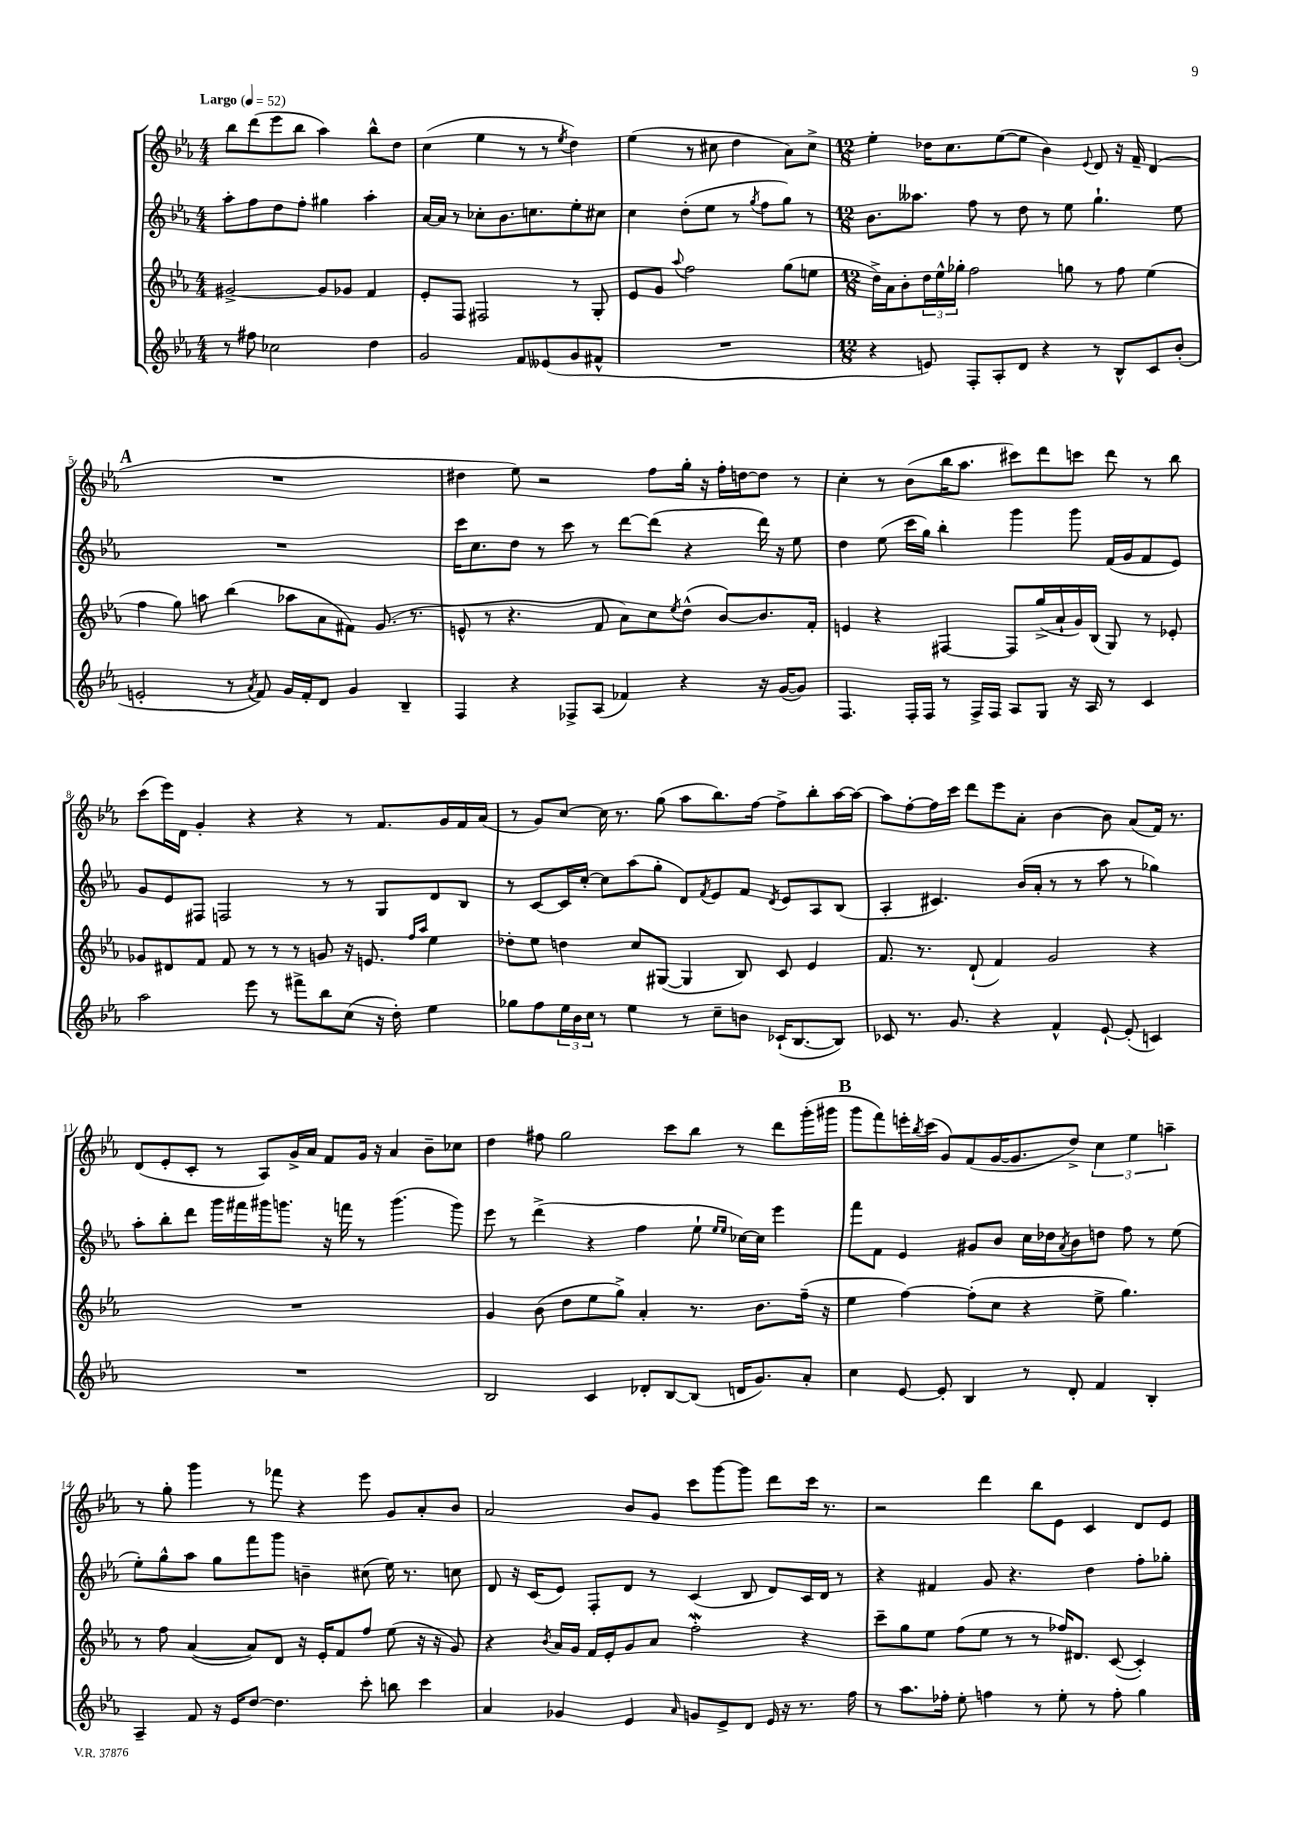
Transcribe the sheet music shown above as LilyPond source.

<<
\new StaffGroup <<
\new Staff = "s0" {
    \clef treble \key ees \major \numericTimeSignature \time 4/4 \tempo "Largo" 4 = 52
    bes''8 d'''8( ees'''8 bes''8 aes''4) bes''8-^ d''8 |
    c''4( ees''4 r8 r8 \acciaccatura { ees''8 } d''4) |
    ees''4( r8 cis''8 d''4 aes'8) cis''8-> |
    \numericTimeSignature \time 12/8 ees''4-. des''16 c''8. ees''8~( ees''8 bes'4) \appoggiatura { ees'8 } d'8 r16 f'16-- d'4( |
    \mark \markup { \bold "A" } R1. |
    dis''4 ees''8) r2 f''8 g''16-. r16 f''16-. d''16~ d''8 r8 |
    c''4-. r8 bes'8( bes''16 aes''8. cis'''8) d'''8 c'''8 d'''8 r8 bes''8 |
    c'''8( ees'''16) d'16 g'4-. r4 r4 r8 f'8. g'16 f'16 aes'16( |
    r8 g'8) c''8~ c''16 r8. g''8( aes''8 bes''8.) f''16~ f''8-> bes''8-. aes''16~ aes''16~ |
    aes''8 f''8~-. f''16 c'''16 d'''8 ees'''8 aes'8-. bes'4~ bes'8 aes'8( f'16) r8. |
    d'8( ees'8-. c'8-. r8 aes8) g'16-> aes'16 f'8 g'16 r16 aes'4 bes'8-- ces''8 |
    d''4 fis''8 g''2 c'''8 bes''8 r8 d'''8 g'''16-.( gis'''16 |
    \mark \markup { \bold "B" } g'''8 f'''8) e'''16-. \acciaccatura { bes''8 } c'''16( g'8) f'8( g'16~ g'8. d''8->) \tuplet 3/2 { c''4 ees''4 a''4-- } |
    r8 g''8-. g'''4 r8 fes'''8 r4 ees'''8 g'8 aes'8-. bes'8 |
    aes'2 bes'8 g'8 c'''8 g'''8~ g'''8 d'''8 c'''16 r8. |
    r2 d'''4 bes''8 ees'8 c'4 d'8 ees'8 \bar "|." |
}
\new Staff = "s1" {
    \clef treble \key ees \major \numericTimeSignature \time 4/4
    aes''8-. f''8 d''8 f''8-. gis''4 aes''4-. |
    aes'16~ aes'16 r8 ces''8-. bes'8. c''8. ees''8-. cis''8 |
    c''4 d''8-.( ees''8 r8 \acciaccatura { g''8 } f''8 g''8) r8 |
    \numericTimeSignature \time 12/8 bes'8. aeses''8. f''8 r8 d''8 r8 ees''8 g''4.-! ees''8 |
    \mark \markup { \bold "A" } R1. |
    c'''16 c''8. d''8 r8 c'''8 r8 d'''8~ d'''8( r4 d'''16) r16 ees''8 |
    d''4 ees''8( c'''16 g''16) bes''4-. g'''4 g'''8 f'16( g'16 f'8 ees'8) |
    g'8 ees'8 fis8 f2 r8 r8 g8 d'8 bes8 |
    r8 c'8~ c'16 c''16~-. c''8 aes''8( g''8-. d'8) \acciaccatura { f'8 } ees'8 f'8 \acciaccatura { d'8 } ees'8 aes8 bes8( |
    aes4-. cis'4.) bes'16( aes'16-. r8 r8 aes''8 r8 ges''4) |
    aes''8-. bes''8-. d'''8 g'''16 fis'''16 gis'''16 g'''8. r16 f'''16 r8 g'''4.( g'''8) |
    ees'''8 r8 d'''4->( r4 f''4 ees''8-! \grace { ees''16 ees''16 } ces''16~) ces''16 ees'''4 |
    \mark \markup { \bold "B" } f'''8 f'8 ees'4 gis'8 bes'8 c''16 des''16 \acciaccatura { aes'8 } bes'8 d''8 f''8 r8 ees''8( |
    ees''8-.) g''8-^ aes''8 g''8 f'''8 g'''8 b'4-- cis''8( ees''16) r8. c''8 |
    d'8 r16 c'16( ees'8) f8-. d'8 r8 c'4( bes8 d'8) c'16 d'16 r8 |
    r4 fis'4 g'8 r4. d''4 f''8-. ges''8-. \bar "|." |
}
\new Staff = "s2" {
    \clef treble \key ees \major \numericTimeSignature \time 4/4
    gis'2~-> gis'8 ges'8 f'4 |
    ees'8-. f8 fis2 r8 g8-. |
    ees'8 g'8 \appoggiatura { aes''8 } f''2 g''8( e''8 |
    \numericTimeSignature \time 12/8 d''16->) aes'16 bes'8-. \tuplet 3/2 { d''16 ees''16-^ ges''16-. } f''2 g''8 r8 f''8 ees''4( |
    \mark \markup { \bold "A" } f''4 g''8) a''8 bes''4( aes''8 aes'8 fis'8) g'8.( r8. |
    e'8-^ r8 r4. f'8 aes'8) c''8 \acciaccatura { ees''8 } d''8-^( bes'8~) bes'8. f'16-. |
    e'4 r4 fis4~ fis8 g''16->( aes'16-! g'16) bes16( g8) r8 ees'8-. |
    ges'8 dis'8 f'8 f'8 r8 r8 r8 g'8 r16 e'8. \grace { f''16 aes''16 } ees''4 |
    des''8-. ees''8 d''4 c''8 gis8~( gis4 bes8) c'8 ees'4 |
    f'8. r8. d'8-!( f'4) g'2 r4 |
    R1. |
    g'4 bes'8( d''8 ees''8 g''8->) aes'4-. r8. bes'8. f''16--( r16 |
    \mark \markup { \bold "B" } ees''4 f''4~) f''8-.( c''8 r4 ees''8-> g''4.) |
    r8 f''8 aes'4~( aes'8) d'8 r16 ees'16-. f'8 f''8 ees''8( r16 r16 g'8) |
    r4 \acciaccatura { bes'8 } aes'16 g'16 f'16 ees'16-. g'8 aes'8 f''2-.\mordent r4 |
    c'''8-- g''8 ees''8 f''8( ees''8 r8 r8 fes''16) dis'8. c'8~( c'4-.) \bar "|." |
}
\new Staff = "s3" {
    \clef treble \key ees \major \numericTimeSignature \time 4/4
    r8 fis''8 ces''2 d''4 |
    g'2 f'8 eeses'8( g'8 fis'8-^ |
    R1 |
    \numericTimeSignature \time 12/8 r4 e'8) f8-. aes8-. d'8 r4 r8 bes8-^ c'8 bes'8-.( |
    \mark \markup { \bold "A" } e'2-. r8 \acciaccatura { aes'8 } f'8) g'16 f'16-. d'8 g'4 bes4-- |
    f4 r4 fes8-> aes8( fes'4) r4 r16 g'16~( g'8) |
    f4. f16-. f16 r8 f16-> f16 aes8 g8 r16 aes16 r8 c'4 |
    aes''2 ees'''8 r8 fis'''8-> bes''8 c''8( r16 d''16-.) ees''4 |
    ges''8 f''8 \tuplet 3/2 { ees''16 bes'16 c''16 } r8 ees''4 r8 c''8-- b'8 ces'16-!( bes8.~ bes8) |
    ces'8 r8. g'8. r4 f'4-^ ees'8~-! ees'8-.( c'4) |
    R1. |
    bes2 c'4 des'8-. bes8~ bes8( d'16 g'8.) aes'8-. |
    \mark \markup { \bold "B" } c''4 ees'8~ ees'8-. bes4 r8 d'8-. f'4 bes4-. |
    aes4-- f'8 r16 ees'16 d''8~ d''4. c'''8-. b''8 c'''4 |
    aes'4 ges'4 ees'4 \grace { aes'16 } g'8 ees'8-> d'8 ees'16 r16 r8. f''16 |
    r8 aes''8. fes''16-. ees''8-. f''4 r8 ees''8-. r8 f''8-. g''4 \bar "|." |
}
>>
>>
